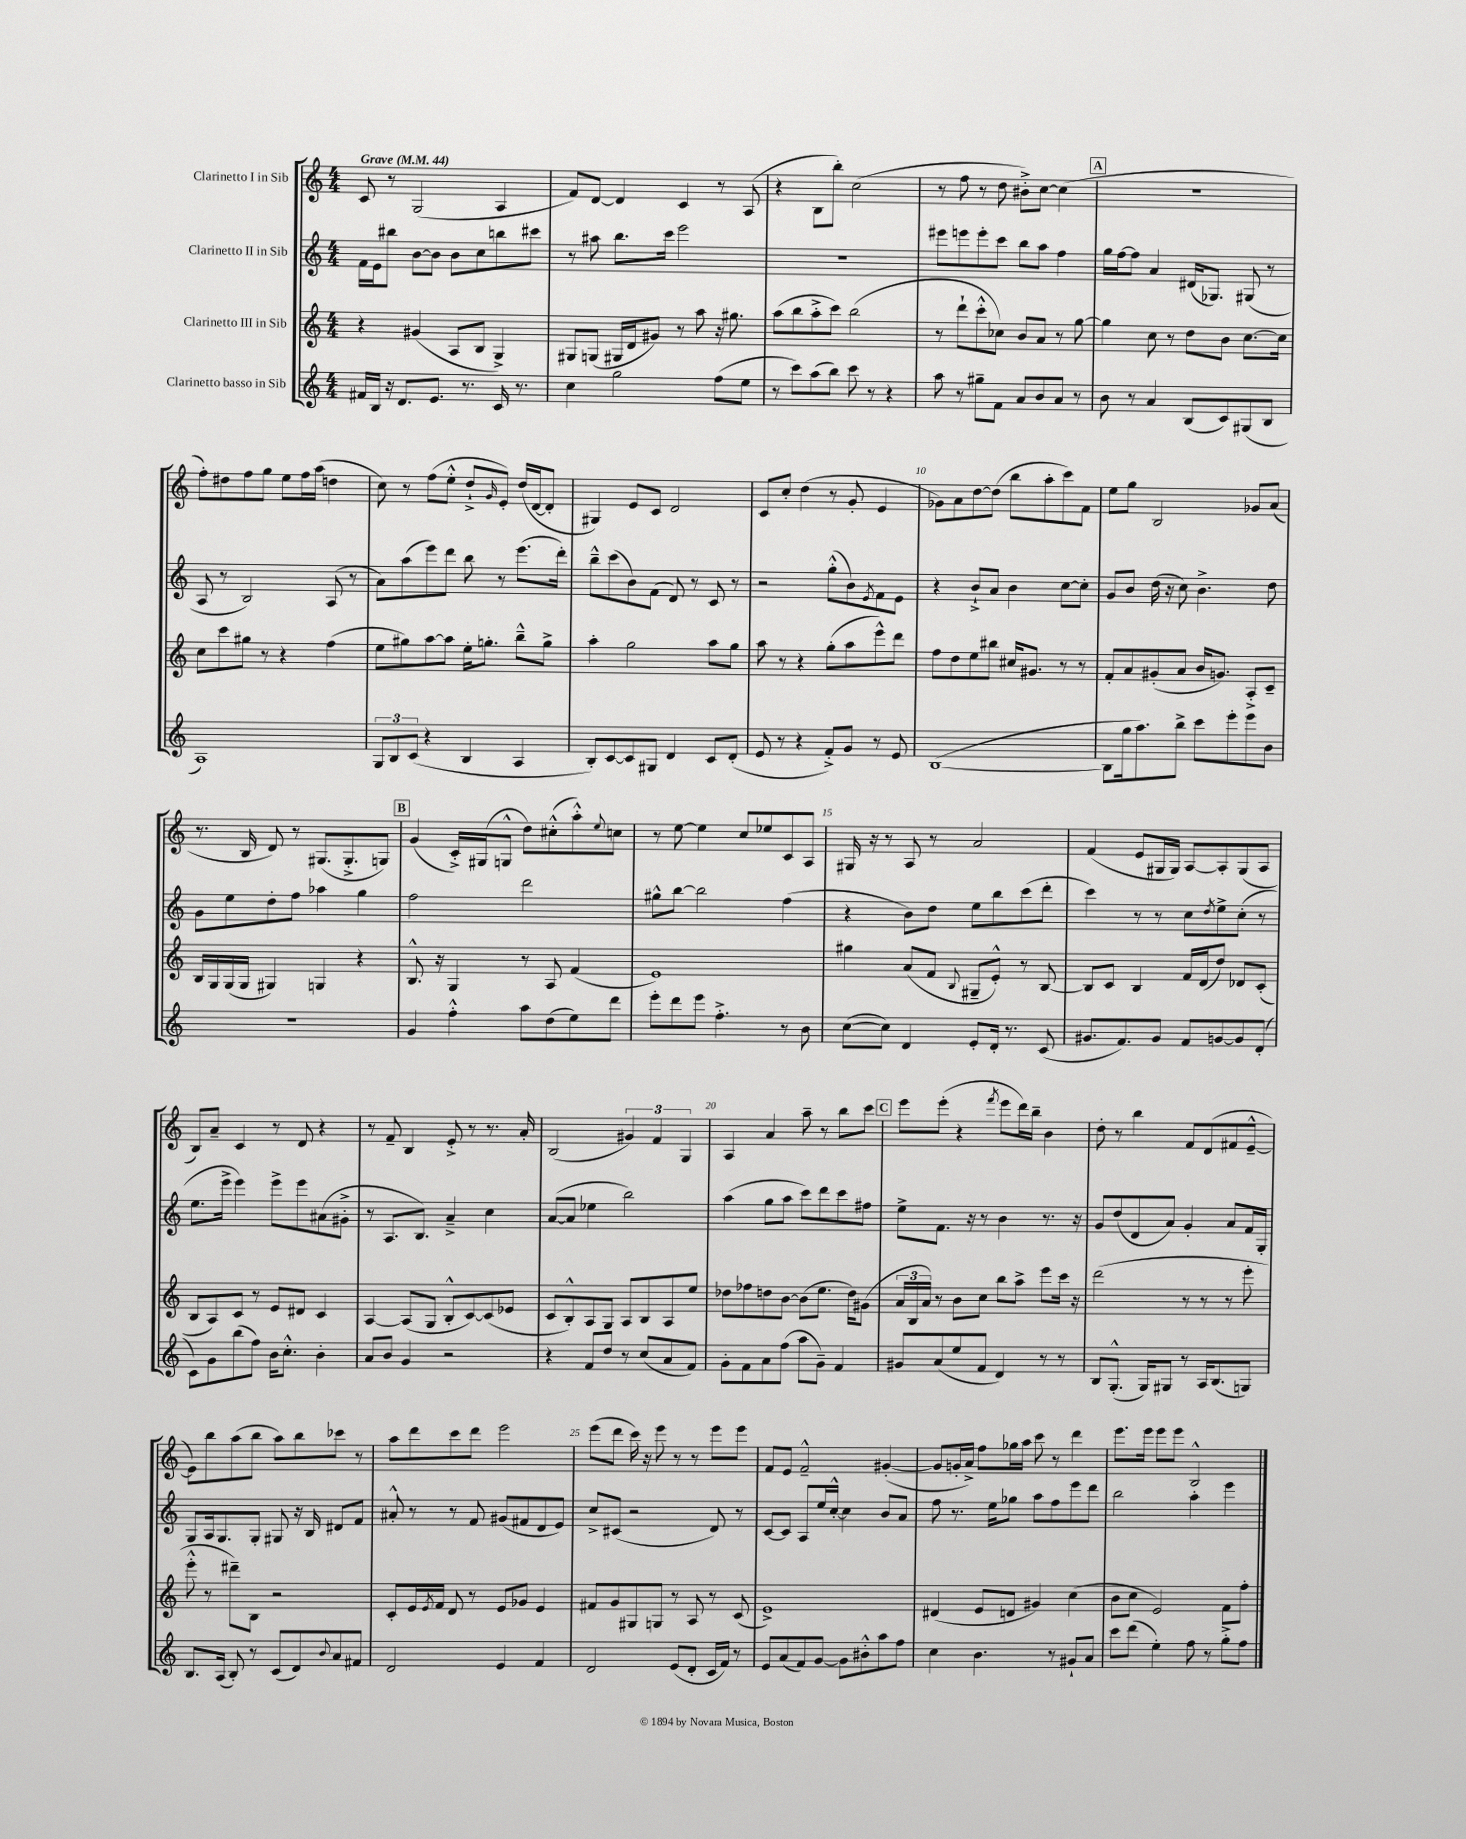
<<
\new StaffGroup <<
\new Staff = "s0" \with { instrumentName = "Clarinetto I in Sib" } {
    \clef treble \key c \major \numericTimeSignature \time 4/4 \tempo "Grave" 4 = 44
    c'8 r8 g2( a4 |
    f'8) d'8~ d'4 c'4 r8 a8( |
    r4 b8 b''8-.) c''2( |
    r8 f''8 r8 d''8 bis'8-.->) c''8~ c''4( |
    \mark \markup { \box "A" } R1 |
    f''8-.) dis''8 f''8 g''8 e''8 f''16 a''16( d''4 |
    c''8) r8 f''8( e''8-.-^ d''8-!-> \grace { g'16 } e'8-.) d''16( d'16~ d'8-. |
    gis4) e'8 c'8 d'2 |
    c'8 c''8-. d''4( r8 g'8-. e'4 |
    ges'8) a'8 d''8~ d''8( b''8 a''8-. c'''8) f'8 |
    e''8 g''8 b2 ges'8 a'8( |
    r8. b16 d'8) r8 gis8.( gis8.-.-> g8) |
    \mark \markup { \box "B" } g'4( c'16-.->) gis16( g8-^ d''8) cis''8-.-^( a''8-.-^) \appoggiatura { e''8 } c''8 |
    r8 e''8~ e''4 c''8 ees''8 c'8 a8 |
    gis16 r16 r8 a8 r8 a'2 |
    f'4( e'8 gis16 gis16) a8~ a8-. gis8( a8 |
    b8) a'8-- c'4 r8 d'8 r4 |
    r8 f'8-- b4 e'8-.-> r8 r8. a'16-. |
    b2( \tuplet 3/2 { gis'4) f'4 g4 } |
    a4 a'4 a''8-- r8 b''8 c'''8 |
    \mark \markup { \box "C" } e'''8 e'''8-.( r4 \acciaccatura { f'''8 } e'''8 d'''16) b''16-- b'4 |
    d''8-. r8 b''4 f'8 d'8( fis'8 e'8~---^ |
    e'8) b''8 a''8( b''8 a''8) b''8 ces'''8 r8 |
    a''8 d'''8 c'''8 d'''8 e'''2 |
    e'''8( d'''8 c'''16) r16 e'''8 r8 r8 e'''8 e'''8 |
    f'8 e'8 f'2---^ gis'4~-.( |
    gis'8 g'16-. a'16->) f''8 ges''16 a''16 c'''8 r8 d'''4 |
    e'''8. e'''16 e'''8 e'''8 b2-^ \bar "|." |
}
\new Staff = "s1" \with { instrumentName = "Clarinetto II in Sib" } {
    \clef treble \key c \major \numericTimeSignature \time 4/4
    f'16 e'16 bis''8 b'8~ b'8 b'8 c''8 b''8 cis'''8 |
    r8 ais''8 b''8. c'''16 e'''2 |
    r1 |
    eis'''8 e'''8 e'''8-. c'''8 b''8 a''8 f''4 |
    \mark \markup { \box "A" } g''16 f''16~ f''8 a'4 dis'16( ges8.) gis8( r8 |
    a8 r8 b2) a8( r8 |
    a'8) a''8( e'''8) d'''8 b''8 r8 e'''8.( d'''16-.) |
    b''8---^ c'''8( b'8) f'8( d'8) r8 c'8 r8 |
    r2 g''8-.-^( b'8) \acciaccatura { e'8 } f'8 e'8 |
    r4 b'8-!-> a'8 b'4 c''8~ c''8-. |
    g'8 b'8 d''16( r16 c''8) b'4.-> d''8 |
    g'8 e''8 d''8-. f''8 aes''4 g''4 |
    \mark \markup { \box "B" } f''2 d'''2 |
    gis''8-^ b''8~ b''2 f''4( |
    r4 b'8) d''8 e''8 b''8 c'''8( d'''8-. |
    c'''4) r8 r8 c''8 \acciaccatura { d''8 } e''8-> c''8-.( r8 |
    e''8. e'''16-> e'''4) e'''8-> e'''8 ais'8( gis'8-.-> |
    r8 a8. b8.) a'4---> c''4 |
    a'8~( a'8 ees''4 b''2) |
    a''4( g''8 a''8 c'''8) d'''8 c'''8 fis''8 |
    \mark \markup { \box "C" } e''8-> f'8. r16 r8 b'4 r8. r16 |
    g'8 d''8( d'8 a'8) g'4-. a'8 f'16 g16-. |
    g8 a16 g8. g8-. gis8 r16 b16 dis'8 f'8 |
    ais'8-.-^ r8 r8 f'8 gis'8( fis'8 d'8 e'8) |
    c''8-> cis'8( r2 d'8) r8 |
    c'8~ c'8 a8 e''16 c''16~-.-^ c''4 b'8 a'8 |
    f''8 r8. e''16 ges''8 a''8 f''8 e'''8 d'''8 |
    b''2 a''4-. e'''4 \bar "|." |
}
\new Staff = "s2" \with { instrumentName = "Clarinetto III in Sib" } {
    \clef treble \key c \major \numericTimeSignature \time 4/4
    r4 gis'4( a8 b8 g4->) |
    gis8 g8( gis16 d'16 gis'8) r8 a''8 r16 gis''8. |
    a''8( b''8 a''8-.-> c'''8) b''2( |
    r8 d'''8-! c'''8-.-^ ces''8) b'8 a'8 r8 g''8~ |
    \mark \markup { \box "A" } g''4 c''8 r8 d''8 b'8 c''8.~ c''16 |
    c''8 c'''8 gis''8 r8 r4 f''4( |
    e''8 gis''8) a''8~ a''8 e''16-. g''8.-. b''8---^ g''8-> |
    a''4-. g''2 a''8 g''8 |
    a''8 r8 r4 g''8-.( a''8 e'''8-^) d'''8 |
    f''8 d''8 e''8 bis''8 cis''16 gis'8. r8 r8 |
    f'8-. a'8 gis'8-.( a'8 b'16 g'8.) a8-.-> c'8-- |
    b16 g16 g16( g16 gis4) g4 r4 |
    \mark \markup { \box "B" } b8.-^ r16 g4 r8 a8 f'4( |
    e'1) |
    gis''4 a'8( f'8 \appoggiatura { b8 } gis8-- e'8-.-^) r8 b8~ |
    b8 c'8 b4 f'16 d'16( d''8) des'8 c'8-.( |
    b8 a8) c'8 r8 e'8 dis'8 c'4 |
    a4~ a8( g8 b8-.-^ c'8~) c'8( ees'8 |
    c'8 b8-.-^) a8 g8 a8 b8 a8 e''8 |
    des''8 fes''8 d''8 b'8~ b'8( e''8. d''16) gis'8( |
    \mark \markup { \box "C" } \tuplet 3/2 { a'16 b16 a'16) } r8 b'8 c''8 b''8 a''8-> e'''8 c'''16 r16 |
    d'''2( r8 r8 r8 e'''8-. |
    e'''8-.-^ r8 dis'''8--) b8 r2 |
    c'8-. e'16 \acciaccatura { e'8 } f'16 d'8 r8 e'8 ges'8 e'4 |
    fis'8 g'8 gis8 g8 r8 a8 r8 c'8( |
    e'1->) |
    dis'4( e'8 d'8 gis'4) c''4( |
    b'8 c''8 e'2) f'8 f''8-. \bar "|." |
}
\new Staff = "s3" \with { instrumentName = "Clarinetto basso in Sib" } {
    \clef treble \key c \major \numericTimeSignature \time 4/4
    fis'16 b16 r16 d'8. e'8. r8. c'16 r8. |
    c''4 g''2 f''8( e''8 |
    r8 c'''8) a''8( b''8) c'''8 r8 r4 |
    a''8 r8 gis''8-- f'8 a'8 b'8 a'8 r8 |
    \mark \markup { \box "A" } b'8 r8 a'4 b8( c'8) gis8( b8 |
    a1) |
    \tuplet 3/2 { g8 b8 c'8( } r4 b4 a4 |
    b8-.) c'8~ c'8 gis8 d'4 c'8 d'8-.( |
    e'8 r8 r4 f'8-.->) g'8 r8 e'8 |
    b1~( |
    b8 g''16 a''8.) b''8-> c'''8 e'''8-. e'''8 b'8 |
    R1 |
    \mark \markup { \box "B" } g'4 f''4-.-^ a''8 d''8( e''8) d'''8 |
    e'''8-. d'''8 e'''8 f''4.-.-> r8 b'8 |
    c''8~( c''8) d'4 e'8-. d'16-. r8. c'8( |
    gis'8. f'8.) gis'8 f'8 g'8~ g'8 d'8-.( |
    c'8) g'8 b''8( f''8) b'16 c''8.-.-^ b'4-. |
    a'8 b'8 g'4 r2 |
    r4 f'8 d''8 r8 c''8( a'8 f'8) |
    g'8-. f'8 a'8 f''8( a''8 g'8--) f'4 |
    \mark \markup { \box "C" } gis'8 a'8( e''8 f'8 d'4) r8 r8 |
    b8 g8.-.-^( g16) gis8 r8 a16 b8.( g8) |
    b8. a16( b8-.) r8 c'8( d'8) \appoggiatura { b'8 } a'8 fis'8 |
    d'2 e'4 f'4 |
    d'2 e'8( d'8-. c'16 f'16) r8 |
    e'8 a'8( f'8) g'8~ g'8 bis'8-.-^ a''8 f''8 |
    c''4 b'4. r8 gis'8-! a'8 |
    c'''8 d'''8( e''4-.) f''8 r8 g''8-.-> f''8 \bar "|." |
}
>>
>>
\layout { \context { \Score \override BarNumber.break-visibility = ##(#f #t #t) barNumberVisibility = #(every-nth-bar-number-visible 5) } }
